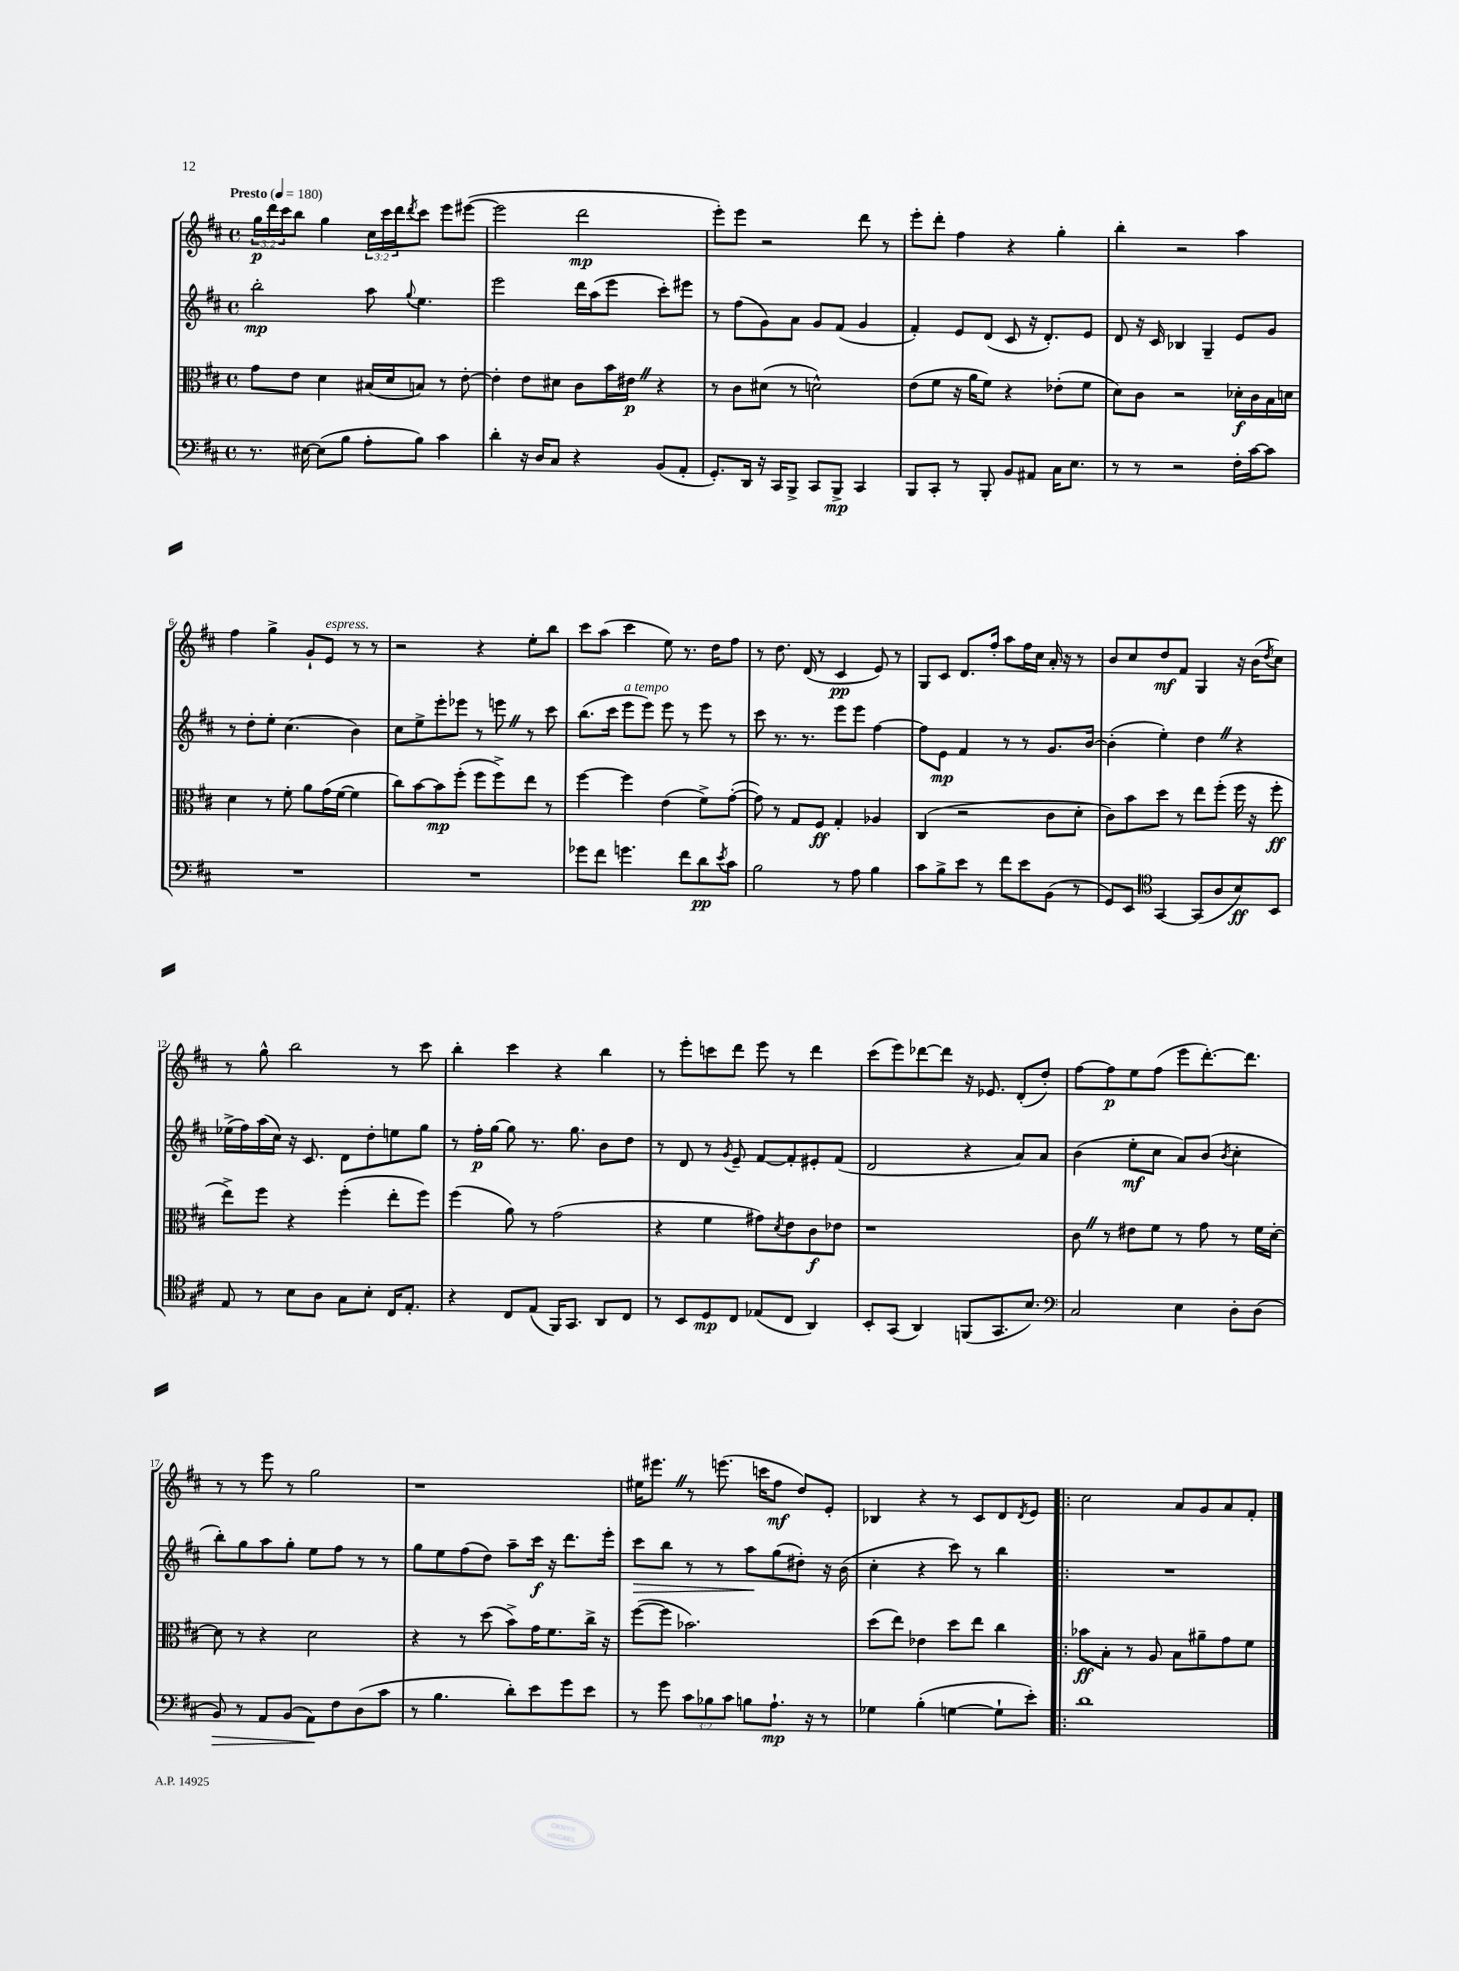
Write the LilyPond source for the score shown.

<<
\new StaffGroup <<
\new Staff = "s0" {
    \clef treble \key d \major \defaultTimeSignature \time 4/4 \override Staff.TupletNumber.text = #tuplet-number::calc-fraction-text \tempo "Presto" 4 = 180
    \tuplet 3/2 { g''16\p d'''16 cis'''16 } b''8 g''4 \tuplet 3/2 { cis''16 cis'''16 d'''16 } \acciaccatura { d'''8 } cis'''8 e'''8 eis'''8~( |
    eis'''2 d'''2\mp |
    e'''8-.) e'''8 r2 d'''8 r8 |
    e'''8-. d'''8-. fis''4 r4 g''4-. |
    b''4-. r2 a''4 |
    fis''4 g''4-> g'8-! e'8^\markup { \italic "espress." } r8 r8 |
    r2 r4 e''8-. b''8 |
    cis'''8 a''8( cis'''4 e''8) r8. d''16 fis''8 |
    r8 d''8. d'16( r8 cis'4\pp e'8) r8 |
    g8 cis'8 d'8. fis''16-. a''8 fis''16 cis''16 a'16-. r16 r8 |
    b'8 cis''8 d''8\mf fis'8 g4 r16 b'16( \acciaccatura { d''8 } cis''8) |
    r8 g''8-^ b''2 r8 cis'''8 |
    b''4-. cis'''4 r4 b''4 |
    r8 e'''8-. c'''8 d'''8 e'''8 r8 d'''4 |
    cis'''8( e'''8) des'''8~ des'''8 r16 ees'8. d'8-.( d''8-.) |
    fis''8~ fis''8\p e''8 fis''8( e'''8 d'''8.~-.) d'''8. |
    r8 r8 e'''8 r8 g''2 |
    r1 |
    eis''16 eis'''8. \once \override BreathingSign.text = \markup { \musicglyph "scripts.caesura.straight" } \breathe r8 e'''8.( c'''16 fis''8\mf d''8) e'8-. |
    bes4 r4 r8 cis'8 d'8 \acciaccatura { d'8 } e'8 |
    \bar ".|:" cis''2 a'8 g'8 a'8 fis'8-. \bar "|." |
}
\new Staff = "s1" {
    \clef treble \key d \major \defaultTimeSignature \time 4/4
    b''2-.\mp a''8 \appoggiatura { g''8 } e''4. |
    e'''2 d'''16 a''16( e'''8 cis'''8-.) eis'''8 |
    r8 fis''8( g'8) a'8 g'8 fis'8( g'4 |
    fis'4-.) e'8 d'8( cis'8 r16 d'8.-.) e'8 |
    d'8 r16 cis'16 bes4 g4-- e'8 g'8 |
    r8 d''8-. e''8-. cis''4.( b'4) |
    cis''8 e''8-> e'''8-. ees'''8 r8 e'''8 \once \override BreathingSign.text = \markup { \musicglyph "scripts.caesura.straight" } \breathe r8 cis'''8 |
    b''8.( cis'''16 e'''8^\markup { \italic "a tempo" } e'''8) e'''8 r8 e'''8 r8 |
    cis'''8 r8. r8. e'''8 e'''8 fis''4~ |
    fis''8 e'8\mp fis'4 r8 r8 g'8. b'16~ |
    b'4-.( e''4-.) d''4 \once \override BreathingSign.text = \markup { \musicglyph "scripts.caesura.straight" } \breathe r4 |
    ees''16->( fis''16) a''16( cis''16) r16 cis'8. d'8 d''8-. e''8 g''8 |
    r8 fis''16-.\p g''16~ g''8 r8. g''8. b'8 d''8 |
    r8 d'8 r8 \acciaccatura { g'8 } e'8-- fis'8~ fis'8-. eis'8-. fis'8( |
    d'2 r4 a'8) a'8 |
    b'4( e''8-.\mf cis''8 a'8) b'8( \acciaccatura { b'8 } cis''4-. |
    b''8-.) g''8 a''8 g''8-. e''8 fis''8 r8 r8 |
    g''8 e''8 fis''8( d''8) a''8-- cis'''16\f r16 d'''8. e'''16-. |
    cis'''8\> b''8 r8 r8 a''8\! g''8( dis''8-.) r16 b'16( |
    cis''4-. r4 cis'''8) r8 b''4 |
    \bar ".|:" R1 \bar "|." |
}
\new Staff = "s2" {
    \clef alto \key d \major \defaultTimeSignature \time 4/4
    g'8 e'8 d'4 bis16( d'16 b8) r8 e'8~-. |
    e'4-. e'8 dis'8 cis'8 b'16 eis'16\p \once \override BreathingSign.text = \markup { \musicglyph "scripts.caesura.straight" } \breathe r4 |
    r8 cis'8 dis'8( r8 d'2-^) |
    e'8( fis'8 r16 a'16 fis'8) r4 ees'8-.( fis'8 |
    d'8) cis'8 r2 des'16-.\f cis'16 b16 d'16 |
    d'4 r8 fis'8-. a'8 g'16( fis'16~ fis'4 |
    cis''8) b'8~ b'8\mp fis''8-.( fis''8 fis''8->) e''8 r8 |
    fis''4~ fis''4 e'4( fis'8->) g'8~-.( |
    g'8) r8 g8 fis8\ff g4-. aes4 |
    cis4( r2 cis'8 d'8-. |
    cis'8) b'8 d''8 r8 e''8 fis''8-.( fis''16 r16 fis''8-.\ff |
    e''8->) fis''8 r4 fis''4-.( e''8-. fis''8) |
    fis''4( a'8) r8 g'2( |
    r4 fis'4 gis'8) \acciaccatura { d'8 } e'8 cis'8\f ees'8 |
    r1 |
    cis'8 \once \override BreathingSign.text = \markup { \musicglyph "scripts.caesura.straight" } \breathe r8 eis'8 fis'8 r8 g'8 r8 fis'16 d'16~-. |
    d'8 r8 r4 d'2 |
    r4 r8 d''8( b'8->) g'16 fis'8. cis''16-> r16 |
    fis''8~( fis''8 bes'2.) |
    d''8( e''8) ees'4 d''8 e''8 cis''4 |
    \bar ".|:" bes'8\ff b8-. r8 a8 b8 ais'8-- g'8 fis'8 \bar "|." |
}
\new Staff = "s3" {
    \clef bass \key d \major \defaultTimeSignature \time 4/4 \override Staff.TupletNumber.text = #tuplet-number::calc-fraction-text
    r8. eis16~ eis8( b8 a8-. b8) cis'4 |
    d'4-. r16 d16 cis8 r4 b,8( a,8-. |
    g,8.-.) d,16 r16 cis,16 b,,8-> cis,8 b,,8->\mp cis,4 |
    b,,8 cis,8-. r8 b,,8-. b,8 ais,8 cis16 e8. |
    r8 r8 r2 fis16-. cis'16~ cis'8 |
    R1 |
    R1 |
    ges'8 fis'8 g'4. fis'8 d'8\pp \acciaccatura { e'8 } cis'8 |
    b2 r8 a8 b4 |
    cis'8 b8-> e'8 r8 fis'8 e'8 b,8( r8 |
    g,8) e,8 \clef tenor g,4~ g,8( a8 b8\ff) b,8 |
    e8 r8 b8 a8 g8 b8-. cis16 e8.-. |
    r4 cis8 e8( fis,16) g,8. a,8 cis8 |
    r8 b,8 d8\mp cis8 ees8( cis8 a,4) |
    b,8-. g,8( a,4) f,8( g,8. b8.) |
    \clef bass cis2 e4 d8-. d8( |
    b,8\>) r8 a,8 b,8( a,8\!) fis8 d8( cis'8 |
    r8 b4. d'8-.) e'8 g'8 e'8 |
    r8 g'8 \tuplet 3/2 { cis'8 bes8 cis'8 } b8 a8.-!\mp r16 r8 |
    ges4 b4-.( g4~ g8-! e'8-.) |
    \bar ".|:" d'1 \bar "|." |
}
>>
>>
